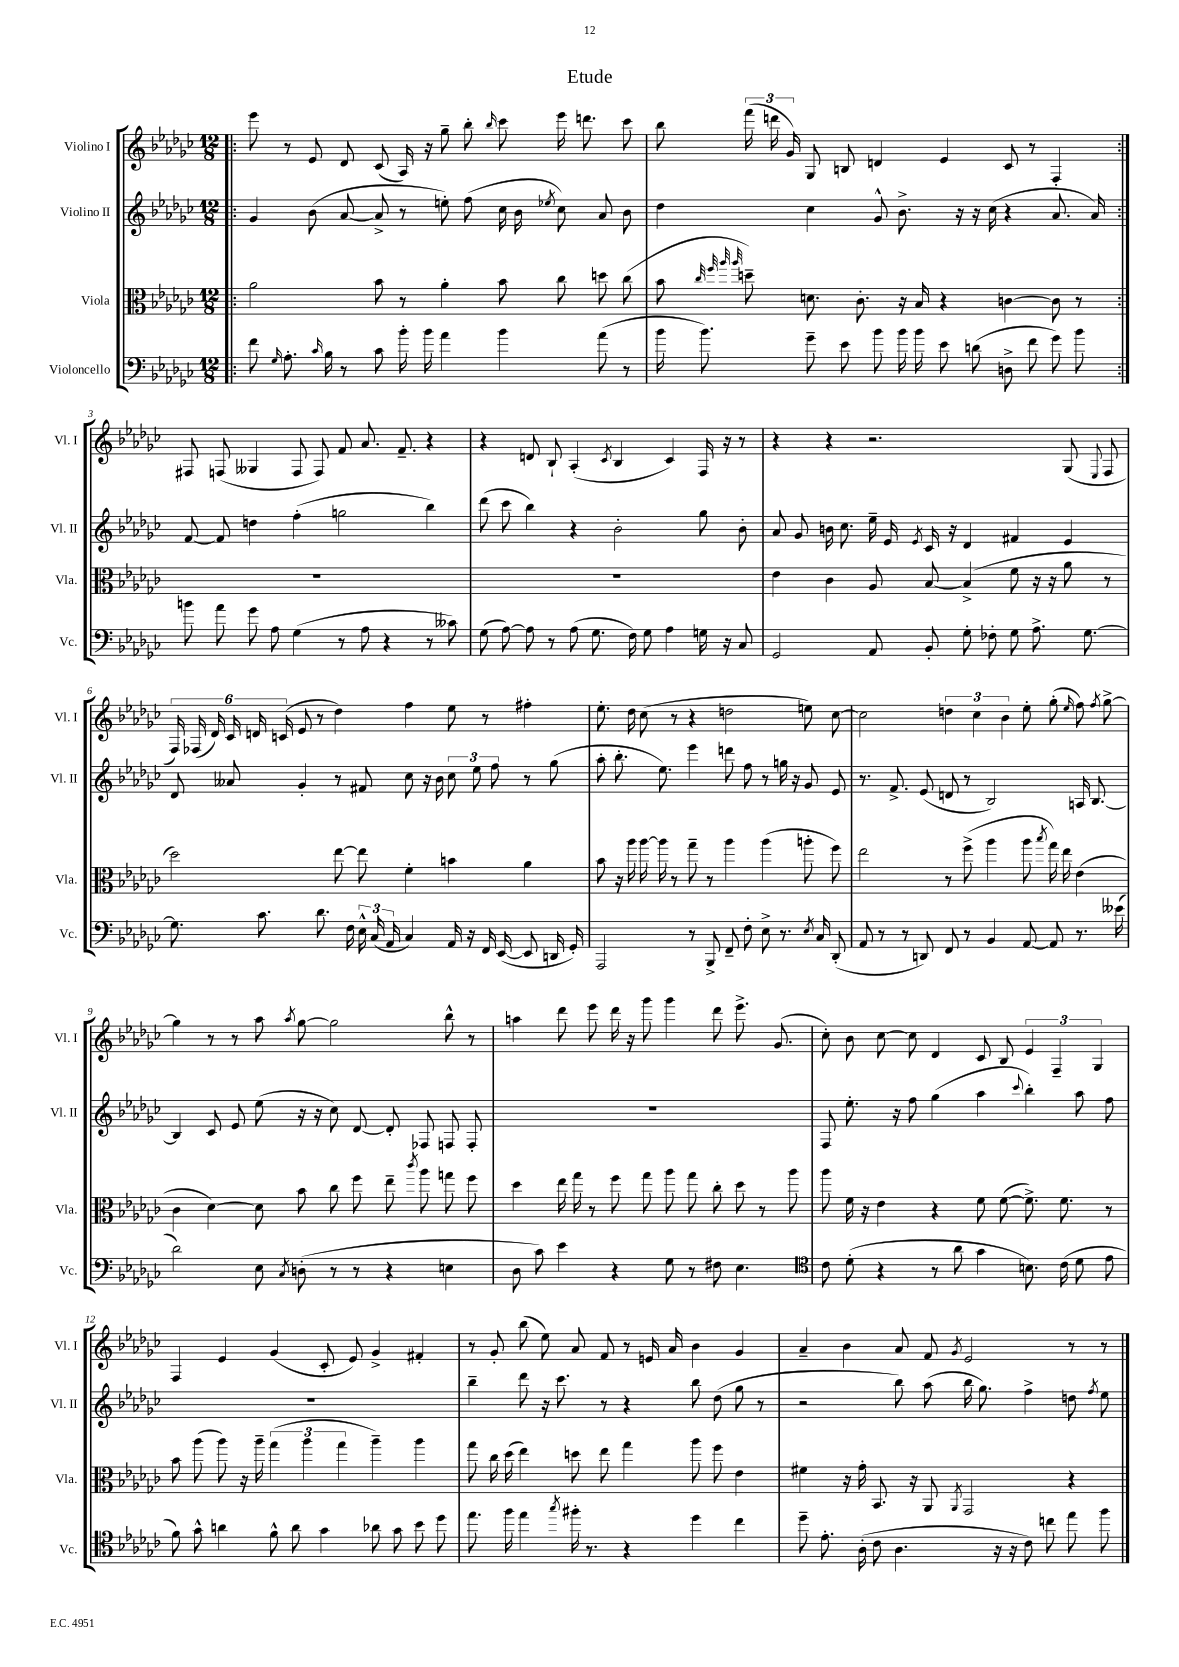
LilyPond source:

\header { title = "Etude" }
<<
\new StaffGroup <<
\new Staff = "s0" \with { instrumentName = "Violino I" shortInstrumentName = "Vl. I" } {
    \clef treble \key ges \major \numericTimeSignature \time 12/8
    \autoBeamOff \repeat volta 2 { \bar ".|:" ees'''8 r8 ees'8 des'8 ces'8( aes16) r16 ges''8-- bes''8-. \grace { bes''16 } ces'''8 ees'''16 d'''8. ces'''8 |
    bes''8 \tuplet 3/2 { f'''16( d'''16 ges'16) } ges8 b8 d'4 ees'4 ces'8 r8 f4-. | }
    fis8 f8( geses4 f8 f8) f'8 aes'8. f'8.-- r4 |
    r4 d'8 bes8-! aes4-.( \acciaccatura { ces'8 } bes4 ces'4) f16 r16 r8 |
    r4 r4 r2. ges8( \appoggiatura { ees8 } f8 |
    \tuplet 6/4 { f16) fes16( des'16) ces'16 d'16 c'16( } ees'8 r8 des''4) f''4 ees''8 r8 fis''4-. |
    ees''8.-. des''16 ces''8( r8 r4 d''2 e''8) ces''8~ |
    ces''2 \tuplet 3/2 { d''4 ces''4 bes'4 } ees''8-. ges''8-.( \grace { ees''16 } f''8) \acciaccatura { f''8 } ges''8~-> |
    ges''4 r8 r8 aes''8 \acciaccatura { aes''8 } ges''8~ ges''2 bes''8-^ r8 |
    a''4 des'''8 ees'''8 des'''16 r16 ges'''8 ges'''4 des'''8 ees'''8.-> ges'8.( |
    ces''8-.) bes'8 ces''8~ ces''8 des'4 ces'8 bes8 \tuplet 3/2 { ees'4 f4-- ges4 } |
    f4 ees'4 ges'4( ces'8-. ees'8) ges'4-> fis'4-. |
    r8 ges'8-. bes''8( ees''8) aes'8 f'8 r8 e'16 aes'16 bes'4 ges'4 |
    aes'4-- bes'4 aes'8 f'8 \acciaccatura { ges'8 } ees'2 r8 r8 \bar "|." |
}
\new Staff = "s1" \with { instrumentName = "Violino II" shortInstrumentName = "Vl. II" } {
    \clef treble \key ges \major \numericTimeSignature \time 12/8
    \autoBeamOff \repeat volta 2 { \bar ".|:" ges'4 bes'8( aes'8~ aes'8-> r8 e''8-.) f''8( ces''16 bes'16 \acciaccatura { ees''8 } ces''8) aes'8 bes'8 |
    des''4 ces''4 ges'8-^ bes'8.-> r16 r16 ces''16( r4 aes'8. aes'16) | }
    f'8~ f'8 d''4 f''4-.( g''2 bes''4) |
    des'''8( ces'''8 bes''4) r4 bes'2-. ges''8 bes'8-. |
    aes'8 ges'8 b'16 ces''8. ees''16-- ees'16 \acciaccatura { ees'8 } ces'16 r16 des'4 fis'4 ees'4 |
    des'8 aeses'8 ges'4-. r8 fis'8 ces''8 r16 bes'16 \tuplet 3/2 { ces''8 ees''8 f''8 } r8 ges''8( |
    aes''8-. bes''8.-. ees''8.) ees'''4 d'''8 f''8 r8 g''16 r16 ges'8 ees'8 |
    r8. f'8.-> ees'8( d'8 r8 bes2) a16 bes8.~ |
    bes4 ces'8 ees'8 ees''8( r16 r16 ces''8) des'8~ des'8-. fes8 f8 f8-. |
    R1. |
    f8 ees''8.-. r16 f''8 ges''4( aes''4 \appoggiatura { ces'''8 } bes''4-.) aes''8 f''8 |
    R1. |
    bes''4-- des'''8 r16 ces'''8. r8 r4 bes''8 des''8( ges''8 r8 |
    r2 bes''8) aes''8( bes''16 ges''8.) f''4-> d''8 \acciaccatura { f''8 } ees''8 \bar "|." |
}
\new Staff = "s2" \with { instrumentName = "Viola" shortInstrumentName = "Vla." } {
    \clef alto \key ges \major \numericTimeSignature \time 12/8
    \autoBeamOff \repeat volta 2 { \bar ".|:" aes'2 bes'8 r8 aes'4-. bes'8 ces''8 d''8 ces''8( |
    bes'8 \grace { ces''32 f''32 aes''32 aes''32 } d''8--) d'8. ces'8.-. r16 bes16 r4 c'4~ c'8 r8 | }
    R1. |
    R1. |
    ees'4 ces'4 aes8 bes8~ bes4->( f'8 r16 r16 aes'8 r8 |
    des''2) ees''8~ ees''8 f'4-. b'4 aes'4 |
    bes'8 r16 aes''16 aes''16~ aes''16 r8 ges''8-- r8 aes''4 aes''4( a''8-. f''8) |
    ees''2 r8 f''8->( aes''4 aes''8 \acciaccatura { bes''8 } ges''16) ees''16 ees'4( |
    ces'4 des'4~) des'8 bes'8 ces''8 f''8 ees''8-- \acciaccatura { ces'''8 } aes''8 g''8 f''8 |
    des''4 ees''16 ges''16 r8 f''8 ges''8 aes''8 ges''8 ces''8-. des''8 r8 aes''8 |
    aes''8 f'16 r16 ees'4 r4 f'8 f'8~( f'8.->) f'8. r8 |
    bes'8 aes''8( aes''8) r16 aes''16-- \tuplet 3/2 { ges''4( aes''4 ges''4 } aes''4--) aes''4 |
    ges''8 ces''16 des''16( ees''4) d''8 ees''8 ges''4 aes''8 f''8 ees'4 |
    fis'4 r16 ges'16-. bes,8. r16 aes,8 \acciaccatura { aes,8 } ges,2 r4 \bar "|." |
}
\new Staff = "s3" \with { instrumentName = "Violoncello" shortInstrumentName = "Vc." } {
    \clef bass \key ges \major \numericTimeSignature \time 12/8
    \autoBeamOff \repeat volta 2 { \bar ".|:" f'8 \grace { ges16 } aes8.-. \grace { ces'16 } bes16 r8 ces'8 bes'16-. bes'16 aes'4 bes'4 aes'8( r8 |
    bes'16 bes'8.) ges'8-- ees'8 bes'8 bes'16 bes'16 ees'8 d'8( d8-> f'8 ges'8) bes'8 | }
    b'8 aes'8 ges'8 aes8 ges4( r8 aes8 r4 r8 ceses'8) |
    ges8( aes8~) aes8 r8 aes8( ges8. f16) ges8 aes4 g16 r16 ces8 |
    ges,2 aes,8 bes,8-. ges8-. fes8-. ges8 aes8.-> ges8.~ |
    ges8. ces'8. des'8. f16 \tuplet 3/2 { ees16-^ ces16( aes,16 } ces4) aes,16 r16 f,16 ees,16~( ees,8 d,16 ges,16-.) |
    aes,,2 r8 bes,,8-> f,8-- f8-. ees8-> r8. \acciaccatura { ees8 } ces16 des,8-.( |
    aes,8 r8 r8 d,8) f,8 r8 bes,4 aes,8~ aes,8 r8. eeses'16( |
    des'2) ees8 \acciaccatura { ces8 } d8-.( r8 r8 r4 e4 |
    des8 ces'8) ees'4 r4 ges8 r8 fis8 ees4. |
    \clef tenor ces'8 des'8-.( r4 r8 aes'8 ges'4 b8.) ces'16( des'8 ees'8 |
    f'8) ges'8-^ a'4 f'8-^ a'8 ges'4 aes'8 ges'8 bes'8 des''8 |
    ees''8. f''16 ees''4 \acciaccatura { ges''8 } fis''16-. r8. r4 des''4 ces''4 |
    des''8-- ees'8.-. aes16-.( ces'8 aes4. r16 r16 ces'8) c''8 ees''8 f''8 \bar "|." |
}
>>
>>
